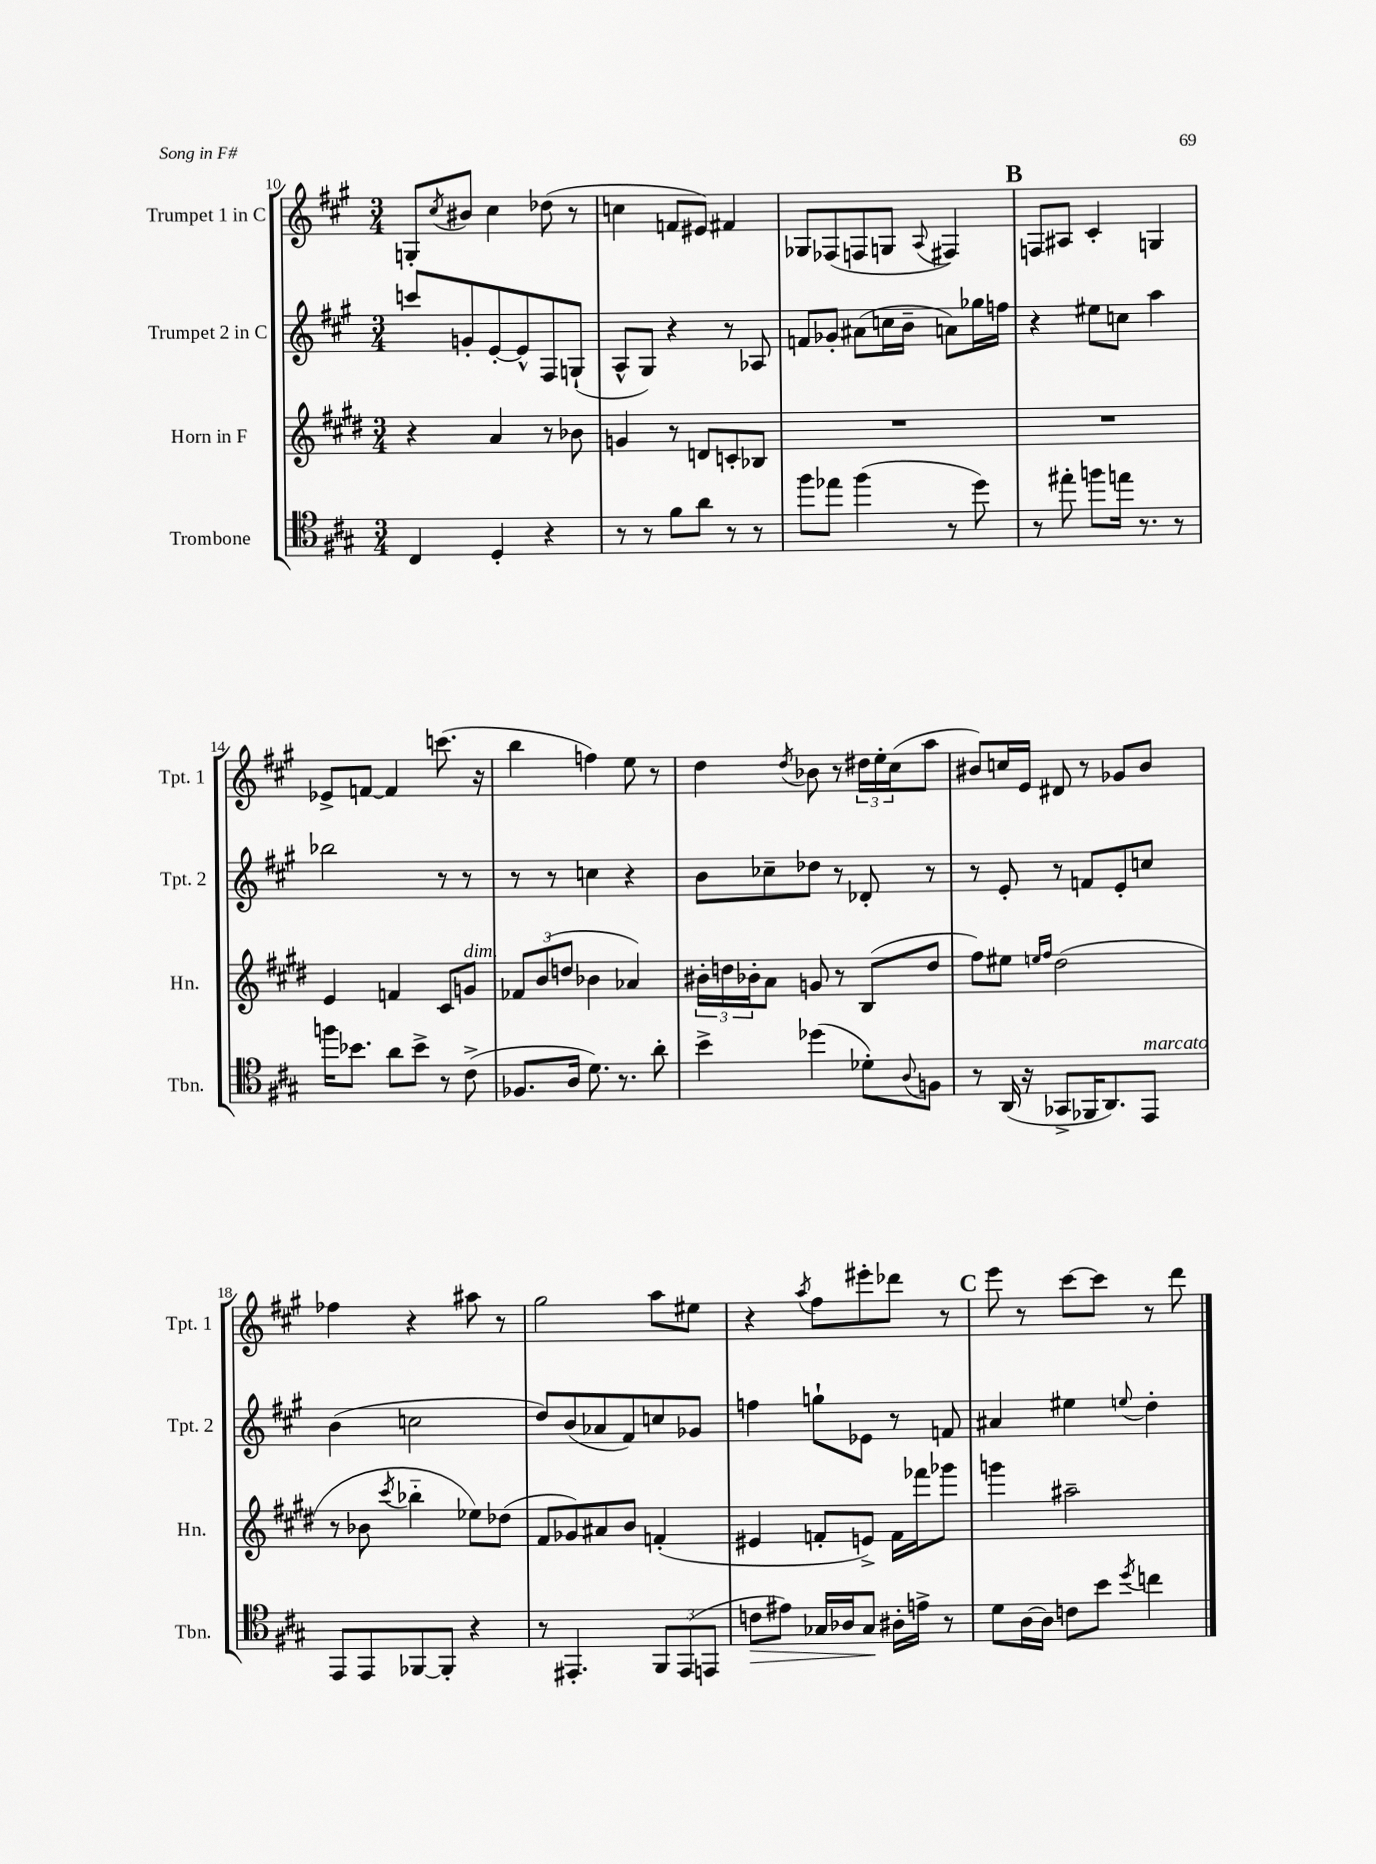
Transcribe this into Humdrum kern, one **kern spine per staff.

**kern	**kern	**kern	**kern
*staff4	*staff3	*staff2	*staff1
*clefC4	*clefG2	*clefG2	*clefG2
*k[f#c#g#]	*k[f#c#g#d#]	*k[f#c#g#]	*k[f#c#g#]
*M3/4	*M3/4	*M3/4	*M3/4
4C#	4r	8ccc	8G'
.	.	.	8qcc#
.	.	8g'	8b#
4D'	4a	[8e'	4cc#
.	.	8e^^]	.
4r	8r	8F#	(8dd-
.	8b-	(8G`	8r
=	=	=	=
8r	4g	8A^^	4cc
8r	.	8G#)	.
8f#	8r	4r	8f
8a	8d	.	8e#)
8r	8c'	8r	4f#
8r	8B-	8A-	.
=	=	=	=
8ff#	2.r	8f	8G-
8ee-	.	8g-'	(8F-
(4ff#	.	(8a#	8F
.	.	16cc	8G
.	.	16b~	.
.	.	.	8qqA
8r	.	8a)	4F#)
8dd)	.	16gg-	.
.	.	16ff	.
=	=	=	=
8r	2.r	4r	8F
8ee#'	.	.	8A#
8ff	.	8ee#	4c#'
16ee	.	8cc	.
8.r	.	.	.
.	.	4aa	4G
8r	.	.	.
=	=	=	=
16ff	4e	2bb-	8e-^
8.b-	.	.	.
.	.	.	[8f
8a	4f	.	4f]
8b-^	.	.	.
8r	8c#	8r	(8.ccc
(8c#^	8g	8r	.
.	.	.	16r
=	=	=	=
8.F-	12f-	8r	4bb
.	(12b	.	.
.	.	8r	.
.	12dd	.	.
16A	.	.	.
8.d)	4b-	4cc	4ff)
8.r	.	.	.
.	4a-)	4r	8ee
8a'	.	.	8r
=	=	=	=
4b^	24b#'	8b	4dd
.	24dd	.	.
.	24b-'	.	.
.	8a	8cc-~	.
.	.	.	8qdd
(4dd-	8g	8dd-	8b-
.	8r	8r	8r
8d-')	(8B	8d-'	24dd#
.	.	.	24ee'
.	.	.	(24cc#
8qqA	.	.	.
8F	8dd	8r	8aa
=	=	=	=
8r	8ff#)	8r	8b#)
(16AA	8ee#	8e'	16cc
16r	.	.	16e
.	16qqee	.	.
.	16qqff#	.	.
8GG-^	(2dd#	8r	8d#
16FF-	.	8f	8r
8.AA)	.	.	.
.	.	8e'	8g-
8EE	.	8cc	8b#
=	=	=	=
8EE	8r	(4b	4ff-
8EE	8b-	.	.
.	8qccc#	.	.
[8FF-	4bb-'~	2cc	4r
8FF-']	.	.	.
4r	8ee-)	.	8aa#
.	(8dd-	.	8r
=	=	=	=
8r	8f#	8dd)	2gg#
4.EE#'	8g-)	(8b	.
.	8a#	8a-	.
.	8b	8f#)	.
12FF#	(4f'	8cc	8aa
(12EE#	.	.	.
.	.	8g-	8ee#
12EE	.	.	.
=	=	=	=
8c	4e#	4ff	4r
8e#)	.	.	.
.	.	.	8qaa
16G-	8f'	8gg`	8ff#
16A-	.	.	.
8G-	8e^)	8e-	8eee#'
16A#'	16f	8r	8ddd-
16e^	16fff-	.	.
8r	8ggg-	8f	8r
=	=	=	=
8d	4ggg	4a#	8eee
[16A	.	.	8r
16A]	.	.	.
8c	2aa#~	4ee#	[8ccc#
8b	.	.	8ccc#]
8qdd	.	8qqee	.
4cc	.	4dd'	8r
.	.	.	8ddd
==	==	==	==
*-	*-	*-	*-
